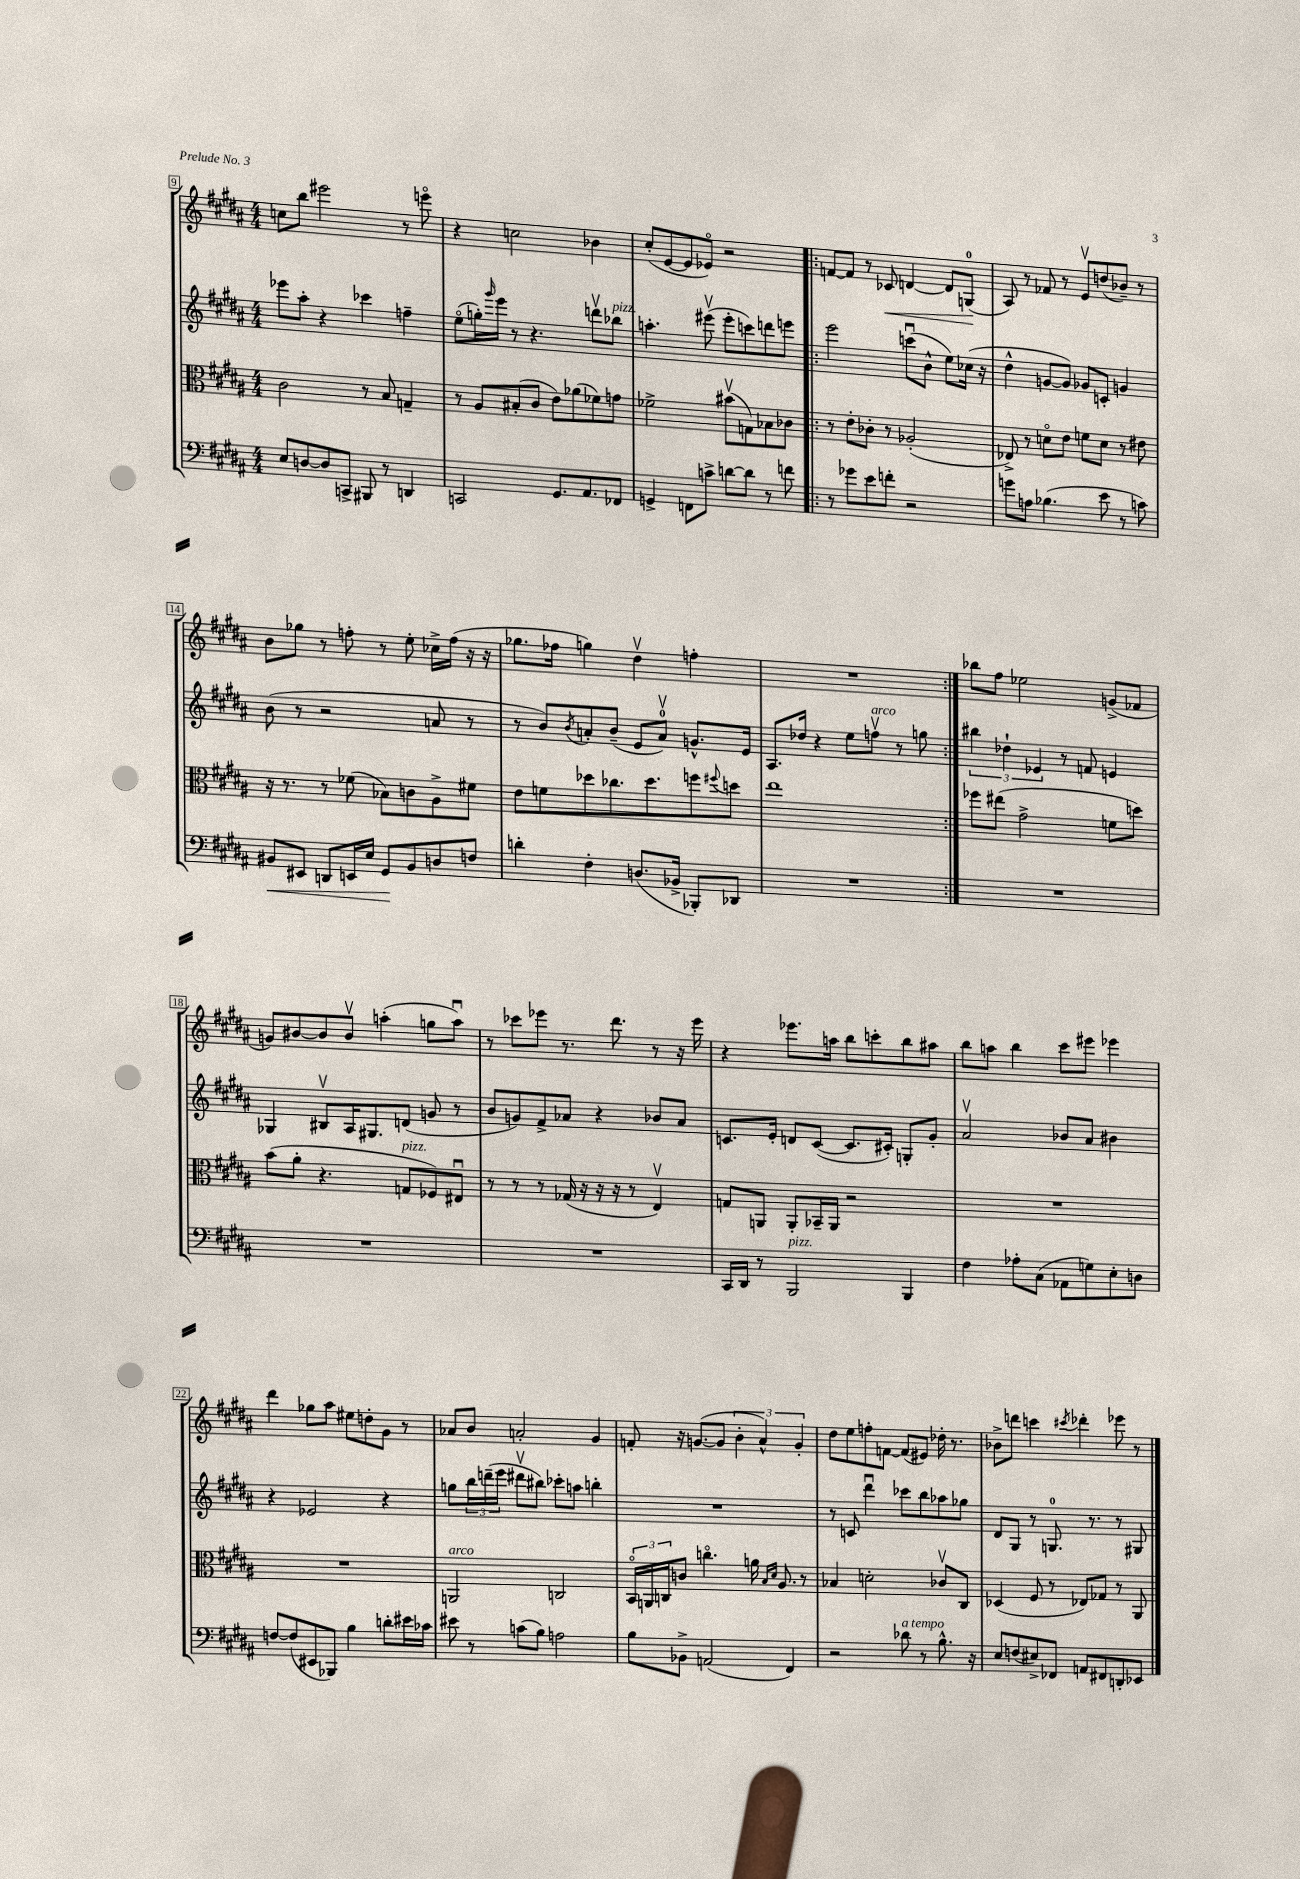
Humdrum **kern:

**kern	**dynam	**kern	**kern	**kern	**dynam
*part4	*part4	*part3	*part2	*part1	*part1
*staff4	*staff4	*staff3	*staff2	*staff1	*staff1
*clefF4	*	*clefC3	*clefG2	*clefG2	*
*k[f#c#g#d#a#]	*	*k[f#c#g#d#a#]	*k[f#c#g#d#a#]	*k[f#c#g#d#a#]	*
*M4/4	*	*M4/4	*M4/4	*M4/4	*
=9	=9	=9	=9	=9	=9
8E/L	.	2c#\	8eee-X\L	8ccn\L	.
[8Dn/	.	.	8aa#'\J	8bb\J	.
8D/]	.	.	4r	2eee#X\	.
8CCn^/J	.	.	.	.	.
8BBB#X/	.	8r	4ccc-X\	.	.
8r	.	8B/	.	.	.
4DDn/	.	4Gn~/	4ffn~\	8r	.
.	.	.	.	8eeen\	.
=10	=10	=10	=10	=10	=10
2CCn/	.	8r	(8ee\L	4r	.
.	.	8A#/L	16ggn'\L)	.	.
.	.	.	16qqggg#/	.	.
.	.	.	16eee\JJ	.	.
.	.	(8B#X'/	8r	2ccn\	.
.	.	8c#/J	4.r	.	.
8.GG#/L	.	8e\L)	.	.	.
.	.	(8a-X\	.	.	.
8.AA#/	.	.	.	.	.
.	.	8f-X\)	8dddnv\L	4b-X\	.
!	!	!	!LO:TX:a:i:t=pizz.	!	!
8FF-X/J	.	8gn\J	8bb-X\J	.	.
=11	=11	=11	=11	=11	=11
4GGn^/	.	2f-X^\	4.aan'\	(8cc#'/L	.
.	.	.	.	[8e/	.
8FFn\L	.	.	.	8e/]	.
8cn^\J	.	.	(8eee#Xv\	8e-X/J)	.
[8dn\L	.	(8b#Xv\L	8eee#'\L	2r	.
8d\J]	.	8Gn\)	8cccn\)	.	.
8r	.	8B-X\	8dddn\	.	.
8fn\	.	8c-X\J	8eeen\J	.	.
=12!|:	=12!|:	=12!|:	=12!|:	=12!|:	=12!|:
8r	.	8r	2eee\	[8fn/L	.
8g-X\L	.	8e'\L	.	8f/J]	.
8e\	.	8c-X'\J	.	8r	.
!	!	!	!	!	!LO:HP:b
8fn'\J	.	8r	.	8c-X/	<
2r	.	(2A-X'/	(8cccnu\L	[4dn/	.
.	.	.	8b^^\J	.	.
.	.	.	8ee\L)	8d/L]	.
.	.	.	(16cc-X\Jk	(8Gn/J	.
.	.	.	16r	.	.
.	.	.	.	.	[
=13	=13	=13	=13	=13	=13
8gn\L	.	8E-X^/)	4dd#^^\	8A#/)	.
8An\J	.	8r	.	8r	.
(4.B-X\	.	8dn\L	[8gn/L	8f-X/	.
.	.	8e\J	8g/J])	8r	.
.	.	8fn\L	8g-X/L	8ev/L	.
8e\	.	8d\J	8cn'/J	(8ddn/	.
8r	.	8r	4gn/	8b-X~/J)	.
8cn\)	.	8e#X\	.	8r	.
!!LO:LB:g=z
=14	=14	=14	=14	=14	=14
!	!LO:HP:b	!	!	!	!
8BB#X/L	<	16r	(8b\	8b\L	.
.	.	8.r	.	.	.
8EE#X/J	.	.	8r	8gg-X\J	.
8DDn/L	.	8r	2r	8r	.
16EEn/L	.	(8f-X\	.	8ffn'\	.
16E/JJ	.	.	.	.	.
8GG#/L	.	8B-X\L)	.	8r	.
8BB#/	[	8cn\	.	8ee'\	.
8Dn/	.	8A#^\	8an/	16cc-X^\LL	.
.	.	.	.	(16ff\JJ	.
8Fn/J	.	8f#X\J	8r	16r	.
.	.	.	.	16r	.
=15	=15	=15	=15	=15	=15
4dn'\	.	8e\L	8r	8.gg-X\L	.
.	.	8fn\	8b/L)	.	.
.	.	.	.	16ff-X\Jk	.
.	.	.	8qb/	.	.
4F#'\	.	8dd-X\	8an'/	4ggn\)	.
.	.	8.cc-X\	(8b~/J	.	.
(8.Dn/L	.	.	8e/L	4dd#v\	.
.	.	8.dd-\	.	.	.
.	.	.	8av/J)	.	.
16BB-X^/Jk	.	.	.	.	.
8BBB-X'/L)	.	8ffn\	8.gn^^/L	4ffn'\	.
.	.	8qqff#X/	.	.	.
8DD-X/J	.	8ddn\J	.	.	.
.	.	.	16e/Jk	.	.
=16	=16	=16	=16	=16	=16
1r	.	1ee	8.A#/L	1r	.
.	.	.	16dd-X/Jk	.	.
.	.	.	4r	.	.
.	.	.	8ee\L	.	.
!	!	!	!LO:TX:a:i:t=arco	!	!
.	.	.	8ffnv\J	.	.
.	.	.	8r	.	.
.	.	.	8ggn\	.	.
=17:|!	=17:|!	=17:|!	=17:|!	=17:|!	=17:|!
1r	.	8ff-X\L	6bb#X\	8bb-X\L	.
.	.	(8ee#X\J	.	8ff#\J	.
.	.	.	6dd-X`\	.	.
.	.	2g#^\	.	2ee-X\	.
.	.	.	6e-X/	.	.
.	.	.	8r	.	.
.	.	.	8fn/	.	.
.	.	8fn\L	4en/	(8gn^/L	.
.	.	8ddn\J)	.	8f-X/J	.
!!LO:LB:g=z
=18	=18	=18	=18	=18	=18
1r	.	(8b\L	4G-X/	8gn/L)	.
.	.	8a#'\J	.	[8b#X/	.
.	.	4.r	8B#Xv/L	8b#/]	.
.	.	.	16A#/K	8b#v/J	.
.	.	.	8.G#X/	.	.
.	.	.	.	(4aan'\	.
!	!	!LO:TX:a:i:t=pizz.	!	!	!
.	.	8Gn/L	(8dn/J	.	.
.	.	8F-X/)	8gn/	8ggn\L	.
.	.	8E#Xu/J	8r	8aau\J)	.
=19	=19	=19	=19	=19	=19
1r	.	8r	8b/L	8r	.
.	.	8r	8gn/)	8ccc-X\L	.
.	.	8r	8f#^/	8eee-X\J	.
.	.	(16G-X/	8a-X/J	8.r	.
.	.	16r	.	.	.
.	.	16r	4r	.	.
.	.	16r	.	8.ddd#\	.
.	.	8r	.	.	.
.	.	4Ev/)	8b-X/L	8r	.
.	.	.	8a-/J	16r	.
.	.	.	.	16eee-\	.
=20	=20	=20	=20	=20	=20
16CC#/LL	.	8Gn/L	8.cn/L	4r	.
16DD#/JJ	.	.	.	.	.
8r	.	8AAn/J	.	.	.
.	.	.	16e'/Jk	.	.
!LO:TX:a:i:t=pizz.	!	!	!	!	!
2BBB/	.	8AA'/L	8dn/L	8.eee-X\L	.
.	.	16BB-X~/L	([8c/J	.	.
.	.	16AA/JJ	.	16aan\Jk	.
.	.	2r	8.c/L]	8bb\L	.
.	.	.	.	8cccn'\	.
.	.	.	16c#X'/Jk)	.	.
4BBB/	.	.	8Gn'/L	8bb\	.
.	.	.	8g#'/J	8aa#X\J	.
=21	=21	=21	=21	=21	=21
4F#\	.	1r	2a#v/	8bb\L	.
.	.	.	.	8aan\J	.
8A-X'\L	.	.	.	4bb\	.
(8C#\J	.	.	.	.	.
8AA-X\L	.	.	8b-X/L	8ccc#\L	.
8Gn\)	.	.	8a#/J	8eee#X\J	.
8E'\	.	.	4b#X\	4eee-X\	.
8Dn\J	.	.	.	.	.
!!LO:LB:g=z
=22	=22	=22	=22	=22	=22
[8Fn/L	.	1r	4r	4ddd#\	.
(8F/]	.	.	.	.	.
8EE#X/	.	.	2e-X/	8gg-X\L	.
8BBB-X/J)	.	.	.	8aa#\J	.
4B\	.	.	.	8ee#X\L	.
.	.	.	.	8ddn'\	.
8dn'\L	.	.	4r	8g#\J	.
16e#X\L	.	.	.	8r	.
16c-X\JJ	.	.	.	.	.
=23	=23	=23	=23	=23	=23
!	!	!LO:TX:a:i:t=arco	!	!	!
8e#X\	.	2AAn/	8ggn\L	8a-X/L	.
8r	.	.	24bb\L	8b/J	.
.	.	.	(24dddn~\	.	.
.	.	.	24eee\JJ	.	.
(8cn\L	.	.	8ddd#Xv\L	2an'/	.
8B\J)	.	.	8bb#X\J)	.	.
2An\	.	2Cn/	8ccc-X'\L	.	.
.	.	.	8aan\J	.	.
.	.	.	4bbn'\	4g#/	.
=24	=24	=24	=24	=24	=24
8B\L	.	24BB/LL	1r	8fn'/	.
.	.	24AAn/	.	.	.
.	.	24Cn/J	.	.	.
8BB-X^\J	.	8cn/J	.	16r	.
.	.	.	.	([8.gn/L	.
(2AAn/	.	4.ccn\	.	.	.
.	.	.	.	8g/J]	.
.	.	.	.	6b'\	.
.	.	16an\	.	.	.
.	.	.	.	6a#^^/)	.
.	.	16qqB/LL	.	.	.
.	.	16qqd#/JJ	.	.	.
.	.	8.A#/	.	.	.
4FF#/)	.	.	.	.	.
.	.	.	.	6g'/	.
.	.	8r	.	.	.
=25	=25	=25	=25	=25	=25
2r	.	4B-X/	8r	8dd#\L	.
.	.	.	8cn/	8ee\	.
.	.	2dn'\	4ddd#u\	8ffn'\	.
.	.	.	.	[8fn\J	.
!LO:TX:a:i:t=a tempo	!	!	!	!	!
8d-X\	.	.	8ccc-X\L	(8f/L]	.
8r	.	.	8bb\	8e#X/J)	.
8.B^^\	.	8c-Xv/L	8aa-X\	16dd-X'\	.
.	.	.	.	8.r	.
.	.	8C#/J	8gg-X\J	.	.
16r	.	.	.	.	.
=26	=26	=26	=26	=26	=26
8E/L	.	(4D-X/	8d#/L	8b-X^\L	.
(8Fn/	.	.	8G#/J	8dddn\J	.
8E#X^/)	.	8F#/	8r	4cccn\	.
8FF-X/J	.	8r	8.Gn/	.	.
.	.	.	.	8qccc#X/	.
8AAn/L	.	8E-X/L)	.	4ddd-X'\	.
.	.	.	8.r	.	.
8FF#X/	.	8G-X/J	.	.	.
8DDn'/	.	8r	8r	8eee-X\	.
8EE-X/J	.	8AA#/	8G#X/	8r	.
==	==	==	==	==	==
*-	*-	*-	*-	*-	*-
